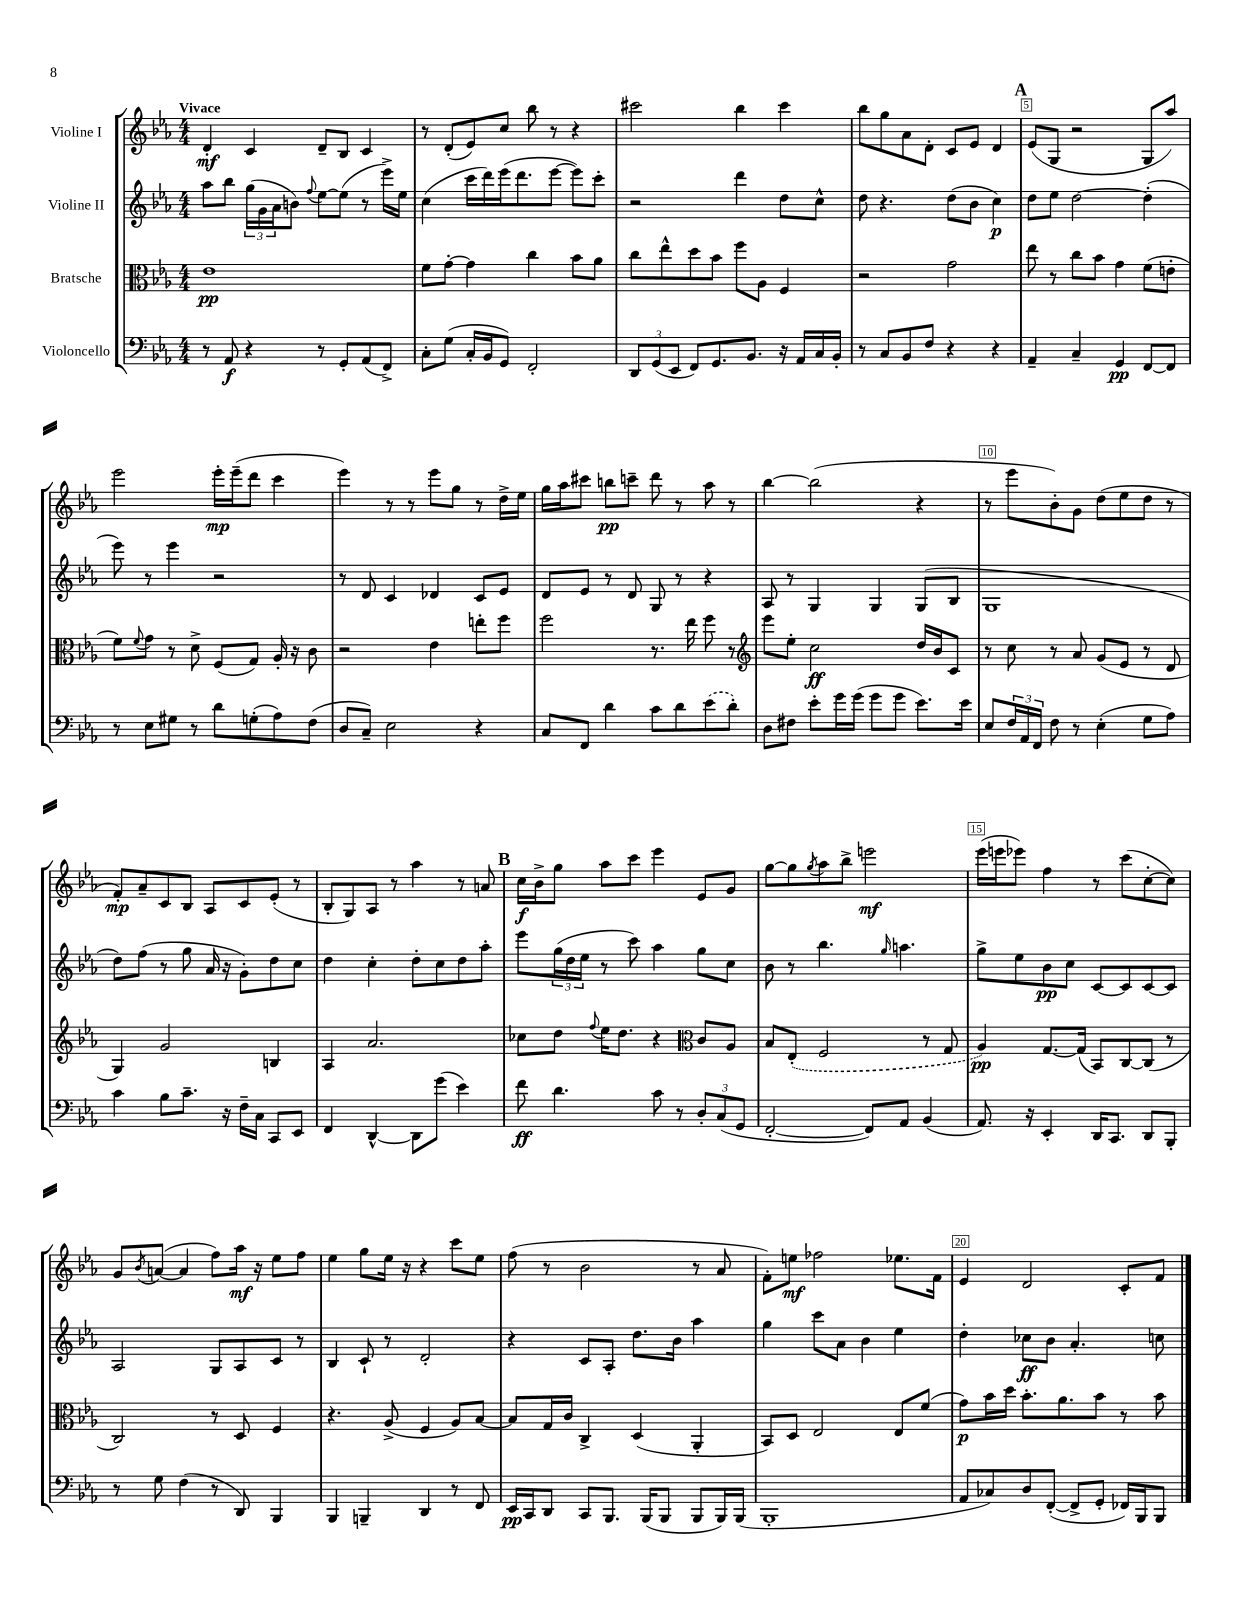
<<
\new StaffGroup <<
\new Staff = "s0" \with { instrumentName = "Violine I" } {
    \clef treble \key ees \major \numericTimeSignature \time 4/4 \tempo "Vivace"
    d'4-.\mf c'4 d'8-- bes8 c'4 |
    r8 d'8-.( ees'8) c''8 bes''8 r8 r4 |
    cis'''2 bes''4 cis'''4 |
    bes''8 g''8 aes'8 d'8-. c'8 ees'8 d'4 |
    \mark \markup { \bold "A" } ees'8( g8 r2 g8 aes''8) |
    ees'''2 ees'''16-.\mp ees'''16--( d'''8 c'''4 |
    ees'''4) r8 r8 ees'''8 g''8 r8 d''16-> ees''16 |
    g''16 aes''16 cis'''8 b''8\pp c'''8-- d'''8 r8 aes''8 r8 |
    bes''4~ bes''2( r4 |
    r8 ees'''8 bes'8-.) g'8 d''8( ees''8 d''8 r8 |
    f'8-.\mp) aes'8-- c'8 bes8 aes8 c'8 ees'8-.( r8 |
    bes8-. g8) aes8 r8 aes''4 r8 a'8 |
    \mark \markup { \bold "B" } c''16\f bes'16-> g''8 aes''8 c'''8 ees'''4 ees'8 g'8 |
    g''8~ g''8 \acciaccatura { g''8 } aes''8 bes''8-> e'''2\mf |
    ees'''16( e'''16 ees'''8) f''4 r8 c'''8( c''8~-. c''8) |
    g'8 \acciaccatura { bes'8 } a'8~( a'4 f''8) aes''16\mf r16 ees''8 f''8 |
    ees''4 g''8 ees''16 r16 r4 c'''8 ees''8 |
    f''8( r8 bes'2 r8 aes'8 |
    f'8-.) e''8\mf fes''2 ees''8. f'16 |
    ees'4 d'2 c'8-. f'8 \bar "|." |
}
\new Staff = "s1" \with { instrumentName = "Violine II" } {
    \clef treble \key ees \major \numericTimeSignature \time 4/4
    aes''8 bes''8 \tuplet 3/2 { g''16( g'16 aes'16 } b'8) \appoggiatura { f''8 } ees''8~ ees''8( r8 ees'''16->) ees''16 |
    c''4( c'''16 d'''16) ees'''16( d'''8. ees'''8~ ees'''8) c'''8-. |
    r2 d'''4 d''8 c''8-^ |
    d''8 r4. d''8( bes'8 c''4\p) |
    \mark \markup { \bold "A" } d''8 ees''8 d''2~ d''4-.( |
    ees'''8) r8 ees'''4 r2 |
    r8 d'8 c'4 des'4 c'8 ees'8 |
    d'8 ees'8 r8 d'8 g8 r8 r4 |
    aes8 r8 g4 g4 g8( bes8 |
    g1 |
    d''8) f''8( r8 g''8 aes'16 r16 g'8-.) d''8 c''8 |
    d''4 c''4-. d''8-. c''8 d''8 aes''8-. |
    \mark \markup { \bold "B" } ees'''8 \tuplet 3/2 { g''16( d''16 ees''16 } r8 c'''8) aes''4 g''8 c''8 |
    bes'8 r8 bes''4. \grace { g''16 } a''4. |
    g''8-> ees''8 bes'8\pp c''8 c'8~ c'8 c'8~ c'8 |
    aes2 g8 aes8 c'8 r8 |
    bes4 c'8-! r8 d'2-. |
    r4 c'8 aes8-. d''8. bes'16 aes''4 |
    g''4 c'''8 aes'8 bes'4 ees''4 |
    d''4-. ces''8\ff bes'8 aes'4.-. c''8 \bar "|." |
}
\new Staff = "s2" \with { instrumentName = "Bratsche" } {
    \clef alto \key ees \major \numericTimeSignature \time 4/4
    ees'1\pp |
    f'8 g'8~-. g'4 c''4 bes'8 aes'8 |
    c''8 ees''8-^ d''8 bes'8 f''8 aes8 f4 |
    r2 g'2 |
    \mark \markup { \bold "A" } ees''8 r8 c''8 bes'8 g'4 f'8( e'8-. |
    f'8) \appoggiatura { f'8 } g'8 r8 d'8-> f8( g8) aes16-. r16 c'8 |
    r2 ees'4 e''8-. f''8 |
    f''2 r8. ees''16 f''8 r8 |
    \clef treble ees'''8 ees''8-. c''2\ff d''16 bes'16 c'8 |
    r8 c''8 r8 aes'8 g'8( ees'8 r8 d'8 |
    g4) g'2 b4 |
    aes4 aes'2. |
    \mark \markup { \bold "B" } ces''8 d''8 \appoggiatura { f''8 } ees''16 d''8. r4 \clef alto c'8 aes8 |
    bes8 \once \slurDashed ees8-.( f2 r8 g8 |
    aes4\pp) g8.~ g16( bes,8) c8~ c8( r8 |
    c2) r8 d8 f4 |
    r4. aes8->( f4 aes8) bes8~ |
    bes8 g16 c'16 c4-> d4( aes,4-. |
    bes,8) d8 ees2 ees8 f'8( |
    g'8\p) bes'16 d''16 bes'8.-. aes'8. bes'8 r8 bes'8 \bar "|." |
}
\new Staff = "s3" \with { instrumentName = "Violoncello" } {
    \clef bass \key ees \major \numericTimeSignature \time 4/4
    r8 aes,8\f r4 r8 g,8-. aes,8( f,8->) |
    c8-. g8( c16-. bes,16 g,8) f,2-. |
    \tuplet 3/2 { d,8 g,8( ees,8 } f,8) g,8. bes,8. r16 aes,16 c16 bes,16-. |
    r8 c8 bes,8 f8 r4 r4 |
    \mark \markup { \bold "A" } aes,4-- c4-- g,4\pp f,8~ f,8 |
    r8 ees8 gis8 r8 d'8 g8-.( aes8) f8( |
    d8 c8--) ees2 r4 |
    c8 f,8 d'4 c'8 d'8 \once \slurDashed ees'8( d'8-.) |
    d8 fis8 ees'8-. g'16 g'16( g'8 g'8 ees'8.) ees'16 |
    ees8 \tuplet 3/2 { f16 aes,16 f,16 } f8 r8 ees4-.( g8 aes8) |
    c'4 bes8 c'8.-- r16 f16-- c16 c,8 ees,8 |
    f,4 d,4~-^ d,8 g'8( ees'4) |
    \mark \markup { \bold "B" } f'8\ff d'4. c'8 r8 \tuplet 3/2 { d8-. c8( g,8 } |
    f,2~-. f,8) aes,8 bes,4( |
    aes,8.) r16 ees,4-. d,16 c,8. d,8 bes,,8-. |
    r8 g8 f4( r8 d,8) bes,,4 |
    bes,,4 b,,4-- d,4 r8 f,8 |
    ees,16\pp c,16 d,8 c,8 bes,,8. bes,,16( bes,,8 bes,,8 bes,,16) bes,,16( |
    bes,,1-. |
    aes,8 ces8) d8 f,8~-.( f,8-> g,8-. fes,16) bes,,16 bes,,8 \bar "|." |
}
>>
>>
\layout { \context { \Score \override BarNumber.break-visibility = ##(#f #t #t) barNumberVisibility = #(every-nth-bar-number-visible 5) \override BarNumber.stencil = #(make-stencil-boxer 0.1 0.3 ly:text-interface::print) } }
